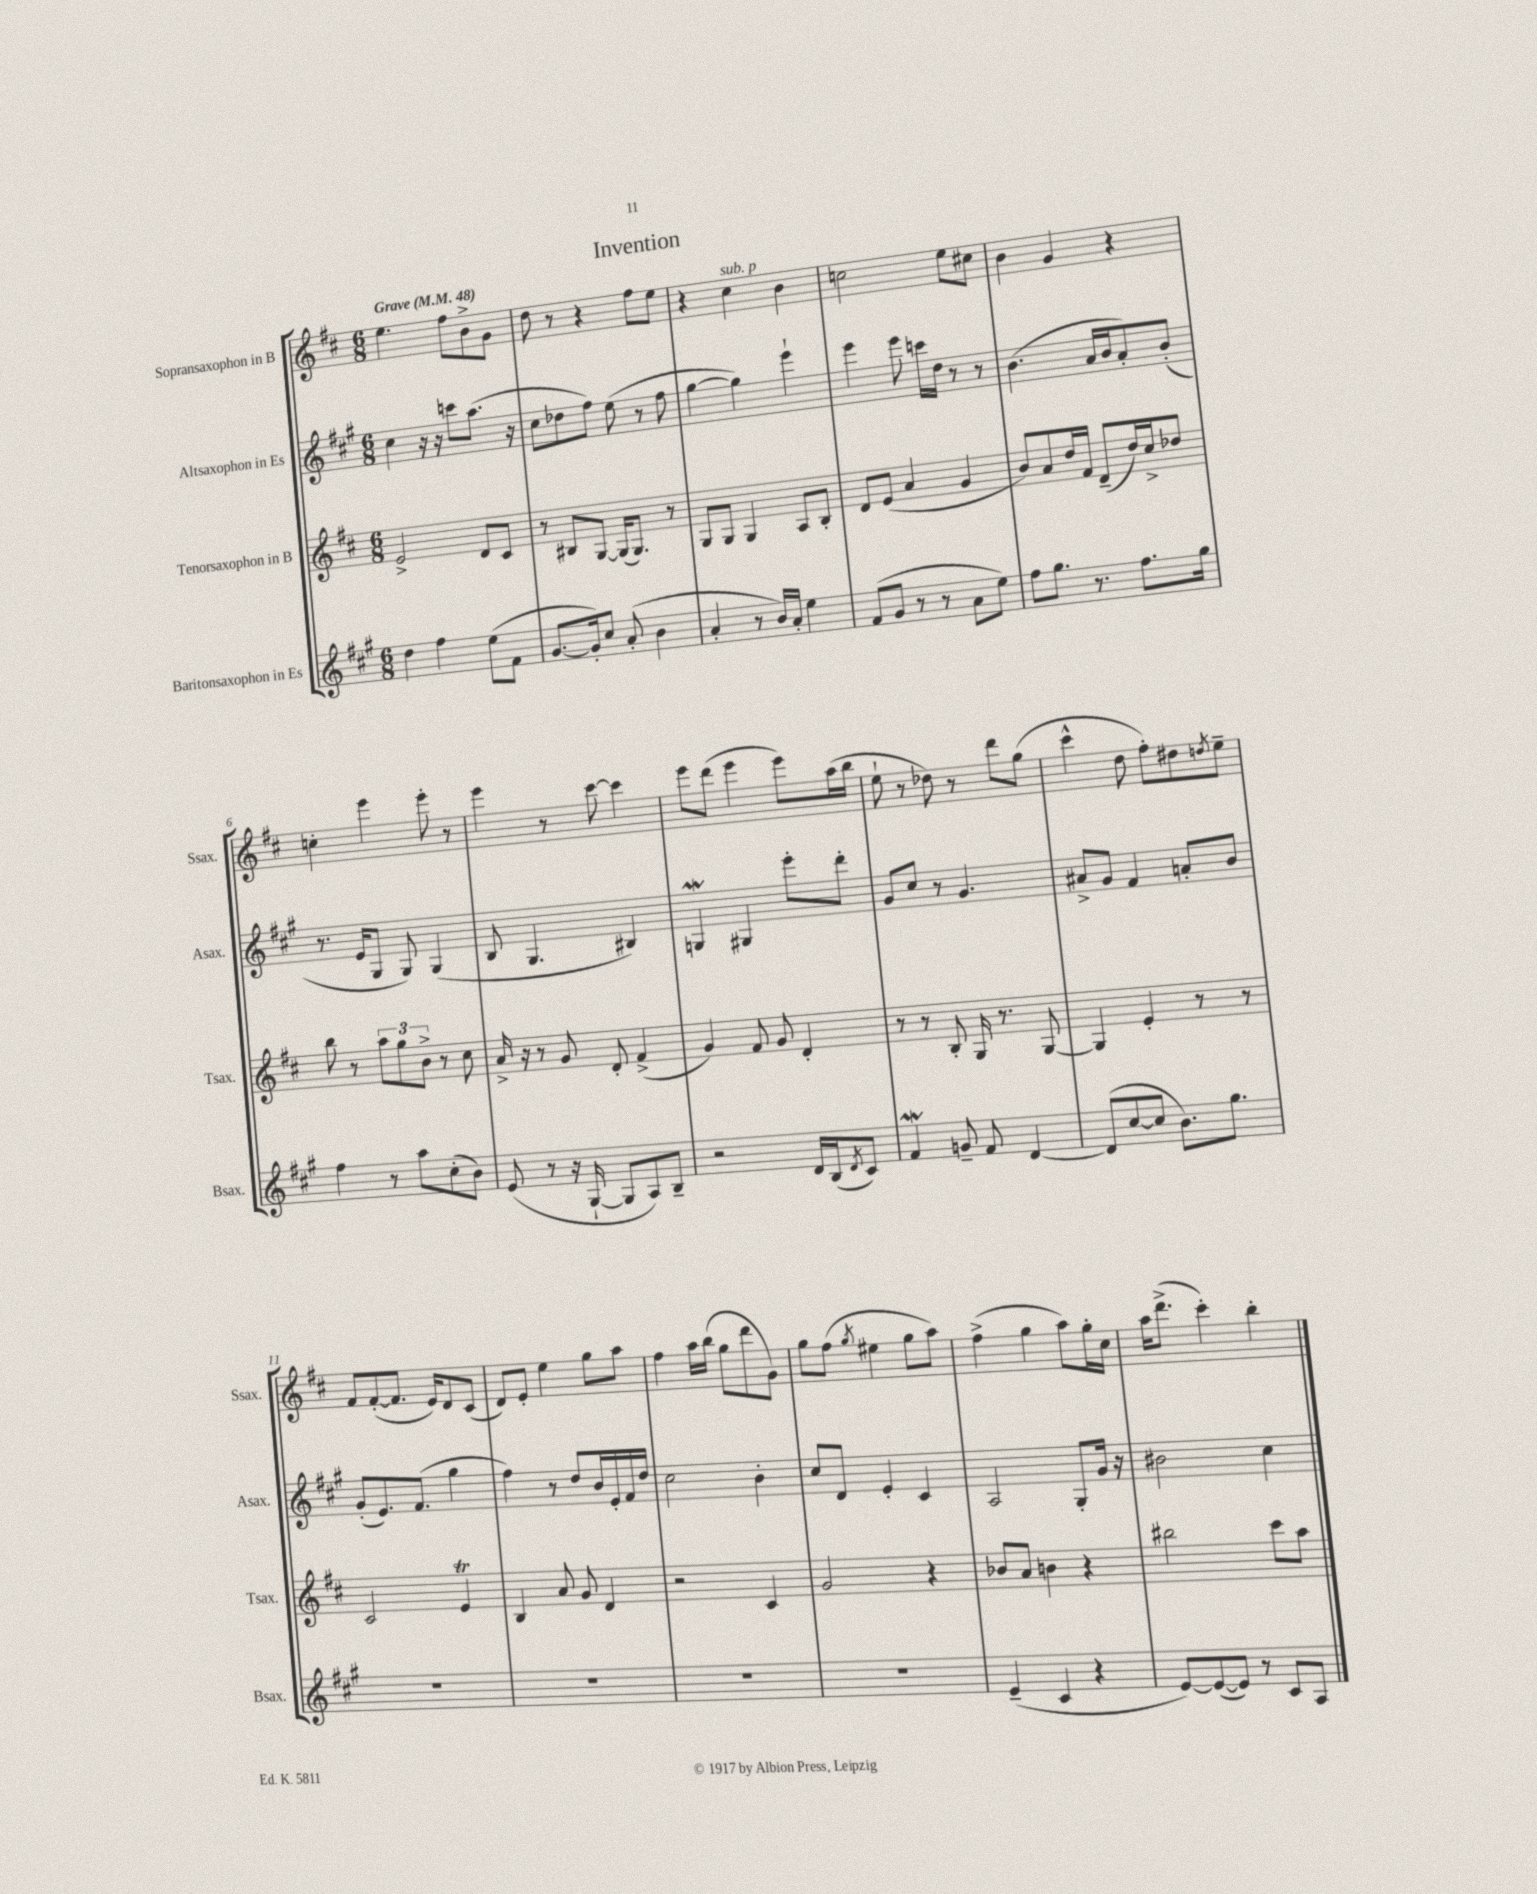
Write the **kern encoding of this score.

**kern	**kern	**kern	**kern
*staff4	*staff3	*staff2	*staff1
*clefG2	*clefG2	*clefG2	*clefG2
*k[f#c#g#]	*k[f#c#]	*k[f#c#g#]	*k[f#c#]
*M6/8	*M6/8	*M6/8	*M6/8
*MM48	*MM48	*MM48	*MM48
4dd\	2e^/	4cc#\	4.ee\
4ff#\	.	16r	.
.	.	16r	.
.	.	8ccc\L	8ff#\L
(8ee\L	8d/L	(8.aa\J	8b^\
8f#\J	8c#/J	.	8g\J
.	.	16r	.
=	=	=	=
[8.g#/L	8r	8cc#\L	8dd\
.	8B#/L	8dd-\	8r
16g#'/]k)	.	.	.
8cc#/J	[8G/J	8ff#\J)	4r
(8a'/	(16G/]LK	(8ee\	.
.	8.G/J)	.	.
4b\	.	8r	8ff#\L
.	8r	8ff#\	8ee\J
=	=	=	=
4a'/	8G/L	[4gg#\	4r
.	8G/J	.	.
8r	4G/	4gg#\])	4cc#\
16b/LL)	.	.	.
16a'/JJ	.	.	.
4ee\	8A/L	4eee`\	4b\
.	8B'/J	.	.
=	=	=	=
(8f#/L	8d/L	4eee\	2cc\
8g#/J	(8e/J	.	.
8r	4a/	8eee\	.
8r	.	16ccc\LL	.
.	.	16dd\JJ	.
8a\L	4g/	8r	8ee\L
8ee\J)	.	8r	8cc#\J
=	=	=	=
8ff#\L	8b/L)	(4.b\	4b\
8.gg#\J	8a/	.	.
.	16dd/L	.	4g/
8.r	16f#/JJ	.	.
.	(8d~/L	16a/LL	.
.	.	16b/J	.
8.ff#\L	16dd/L)	8a'/)	4r
.	16cc#^/J	.	.
.	8dd-/J	(8b'/J	.
16gg#\Jk	.	.	.
=	=	=	=
4ff#\	8bb\	8.r	4cc'\
.	8r	.	.
.	.	16e/LK	.
8r	12aa\L	8G#/J	4eee\
.	12gg\	.	.
8aa\L	.	8G#/)	.
.	12b^\J	.	.
(8cc#'\	8r	(4G#/	8eee'\
8b\J)	8cc#\	.	8r
=	=	=	=
(8e/	16a^/	8B/	4eee\
.	16r	.	.
8r	8r	4.G#/	.
16r	8g/	.	8r
[16G#`/	.	.	.
8G#/]L	8d'/	.	[8ccc#\
8A/)	(4f#^/	4B#/)	4ccc#\]
8B~/J	.	.	.
=	=	=	=
2r	4g/)	4G/	8eee\L
.	.	.	(8ddd\J
.	8f#/	4G#/	4eee\
.	8g/	.	.
16d/LL	4d'/	8eee'\L	8eee\L)
(16B/J	.	.	.
8qd/	.	.	.
8c#/J)	.	8ddd'\J	(16aa\L
.	.	.	16bb\JJ
=	=	=	=
4f#/	8r	8g#/L	8ee`\
.	8r	8cc#/J	8r
8g~/	8B'/	8r	8dd-\)
8f#/	16G/	4.g#/	8r
.	8.r	.	.
[4d/	.	.	8ddd\L
.	[8G/	.	(8gg\J
=	=	=	=
(8d/]L	4G/]	8a#^/L	4ccc#^^\
[8cc#/	.	8g#/J	.
8cc#/]J	4e'/	4f#/	8dd\
8.b\L)	.	.	8ff#'\L)
.	8r	8a'/L	8dd#\
8.gg#\J	.	.	.
.	.	.	8qdd/
.	8r	8b/J	8ee~\J
=	=	=	=
2.r	2c#/	(8g#'/L	8f#/L
.	.	8.e/)	([8f#'/
.	.	.	8.f#/]J
.	.	(8.f#/J	.
.	.	.	16e/LK)
.	4e/	4gg#\	8d/
.	.	.	(8c#/J
=	=	=	=
2.r	4B/	4ff#\)	8d/L)
.	.	.	8e'/J
.	8a/	8r	4ee\
.	8g/	8dd/L	.
.	4d/	16b/L	8gg\L
.	.	16e'/	.
.	.	16f#/	8aa\J
.	.	16dd/JJ	.
=	=	=	=
2.r	2r	2cc#\	4ff#\
.	.	.	16aa\LL
.	.	.	(16bb\JJ
.	.	.	8gg\L
.	4c#/	4b'\	8ddd\
.	.	.	8g\J)
=	=	=	=
2.r	2g/	8cc#/L	8gg\L
.	.	8d/J	(8ff#\J
.	.	.	8qgg/
.	.	4e'/	4ee#\
.	4r	4c#/	8gg\L
.	.	.	8aa\J)
=	=	=	=
(4e~/	8b-/L	2A/	(4ff#^\
.	8a/J	.	.
4c#/	4b\	.	4gg\
4r	4r	8G#'/L	8aa\L)
.	.	16g#/Jk	16gg'\L
.	.	16r	16cc#\JJ
=	=	=	=
[8e/L)	2bb#\	2b#\	16aa\LK
.	.	.	(8.ddd^\J
(8e/_	.	.	.
8e/]J)	.	.	4ccc#'\)
8r	.	.	.
8c#/L	8ccc#\L	4cc#\	4bb'\
8A/J	8aa\J	.	.
==	==	==	==
*-	*-	*-	*-
